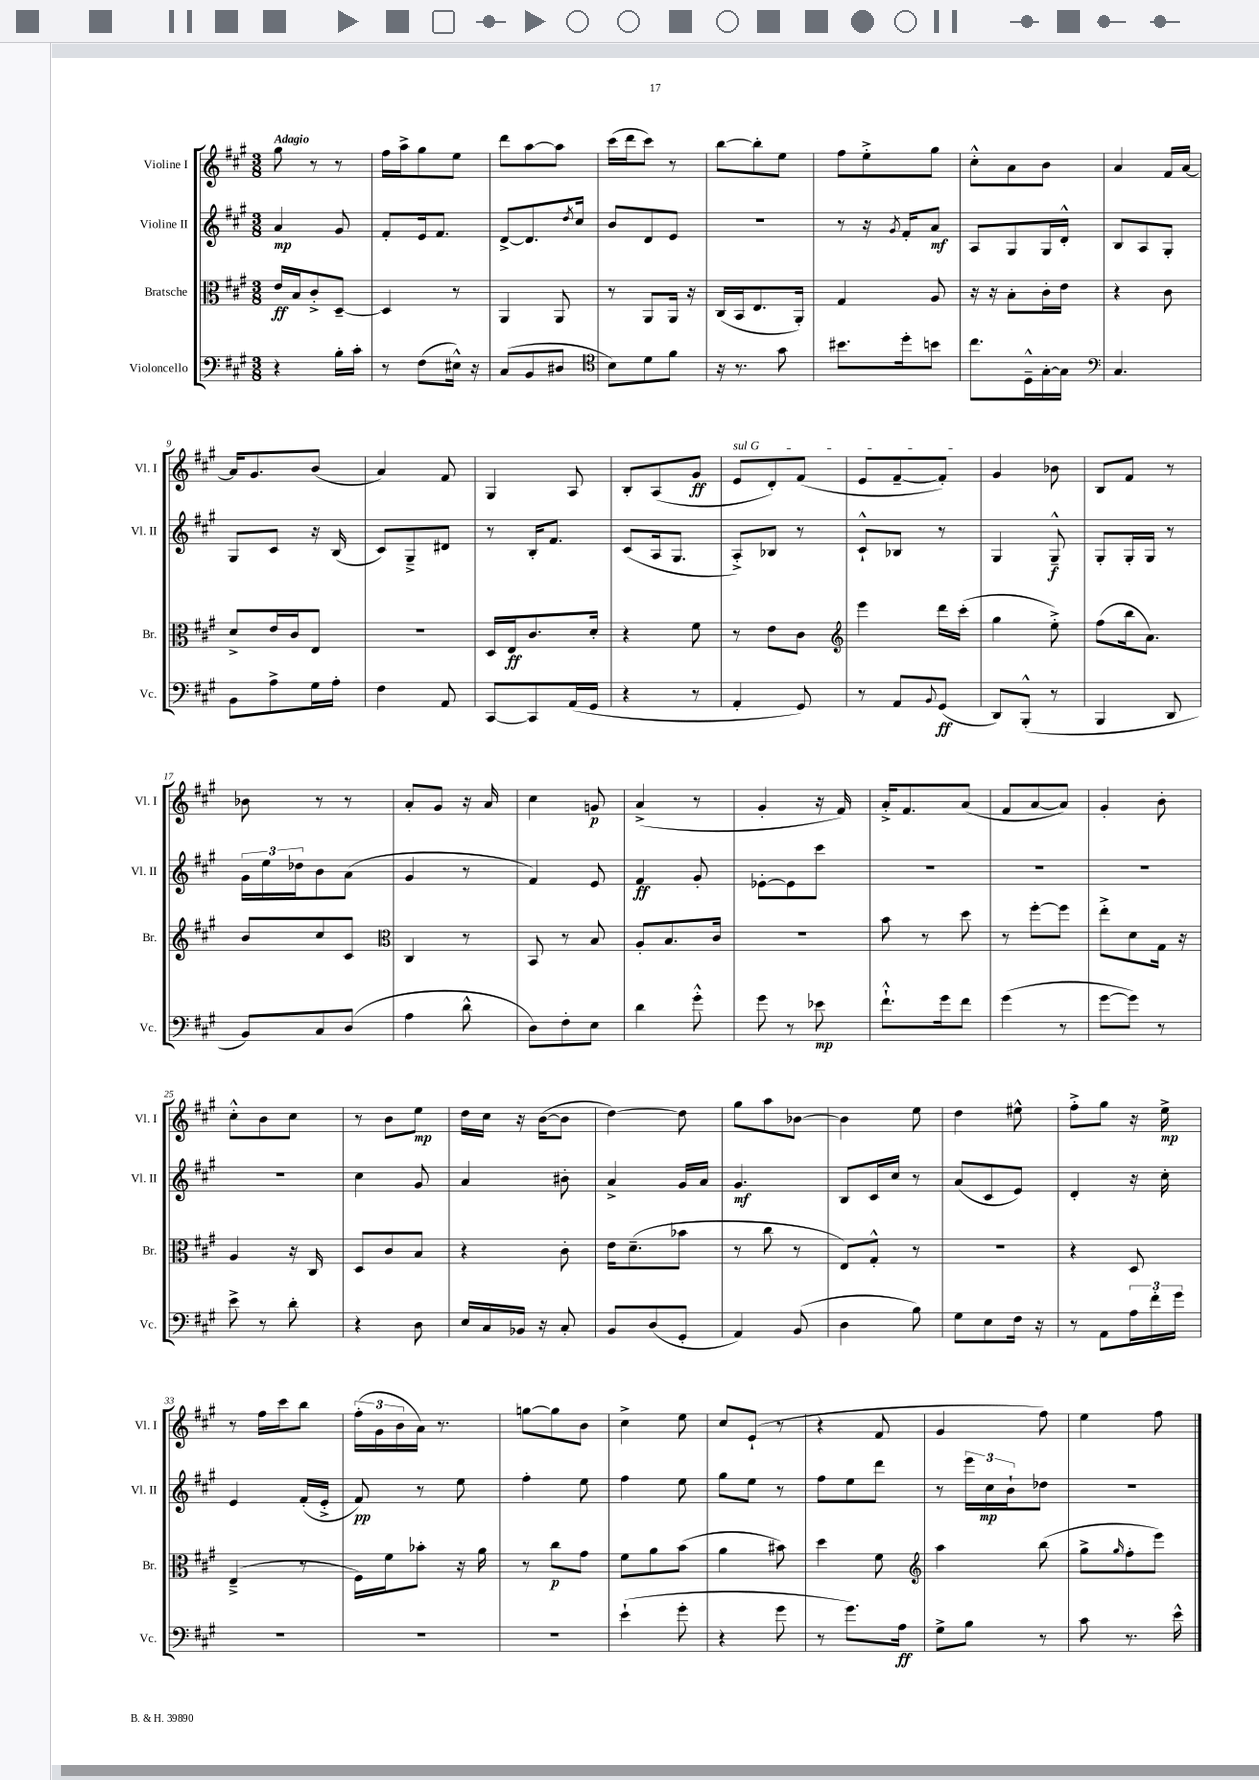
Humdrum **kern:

**kern	**kern	**kern	**kern
*staff4	*staff3	*staff2	*staff1
*clefF4	*clefC3	*clefG2	*clefG2
*k[f#c#g#]	*k[f#c#g#]	*k[f#c#g#]	*k[f#c#g#]
*M3/8	*M3/8	*M3/8	*M3/8
4r	16e/LL	4a/	8gg#\
.	16B/J	.	.
.	8c#'^/	.	8r
16B'\LL	[8D~/J	8g#/	8r
16c#'\JJ	.	.	.
=	=	=	=
8r	4D/]	8f#'/L	16ff#\LL
.	.	.	16aa^\J
(8F#\L	.	16e/k	8gg#\
.	.	8.f#/J	.
16E#^^\Jk)	8r	.	8ee\J
16r	.	.	.
=	=	=	=
(8C#/L	4AA/	[8d^/L	8ddd\L
8BB/	.	8.d/]	[8aa\
8D#/J	8AA/	.	8aa\]J
.	.	8qdd/	.
.	.	16cc#/Jk	.
=	=	=	=
*clefC4	*	*	*
8B\L)	8r	8b/L	(16ccc#\LL
.	.	.	16ddd\J
8d\	8AA/L	8d/	8ccc#\J)
8f#\J	16AA/Jk	8e/J	8r
.	16r	.	.
=	=	=	=
16r	(16C#/LL	4.r	[8bb\L
8.r	16BB/J	.	.
.	8.E/	.	8bb'\]
8g#\	.	.	8ee\J
.	16AA'/Jk)	.	.
=	=	=	=
8.b#\L	4G#/	8r	8ff#\L
.	.	16r	8ee'^\
.	.	8qg#/	.
16dd'\k	.	16f#'/LK	.
8b\J	8A/	8a/J	8gg#\J
=	=	=	=
8.cc#\L	16r	8A/L	8cc#'^^\L
.	16r	.	.
.	8B'\L	8G#/	8a\
16D~^^\L	.	.	.
[16G#'\	16c#'\L	16G#/L	8b\J
16G#\]JJ	16e\JJ	16d'^^/JJ	.
=	=	=	=
*clefF4	*	*	*
4.C#/	4r	8B/L	4a/
.	.	8A/	.
.	8c#\	8G#'/J	16f#/LL
.	.	.	[16a/JJ
=	=	=	=
8BB\L	8d^/L	8G#/L	16a/]LK
.	.	.	8.g#/
8A^\	16e/L	8c#/J	.
.	16c#/J	.	.
16G#\L	8E/J	16r	(8b/J
16A'\JJ	.	(16B/	.
=	=	=	=
4F#\	4.r	8c#/L)	4a/)
.	.	8G#~^/	.
8AA/	.	8d#/J	8f#/
=	=	=	=
[8CC#/L	16D/LL	8r	4G#/
.	16E/J	.	.
8CC#/]	8.c#/	16B'/LK	.
.	.	8.f#/J	.
(16AA/L	.	.	8A/
16GG#/JJ	16d'/Jk	.	.
=	=	=	=
4r	4r	(8c#/L	8B'/L
.	.	16A/k	(8A/
.	.	8.G#/J	.
8r	8f#\	.	8g#/J
=	=	=	=
4AA'/	8r	8A'^/L)	8e/L
.	8e\L	8B-/J	8d'/)
8GG#/)	8c#\J	8r	(8f#/J
=	=	=	=
*	*clefG2	*	*
8r	4eee\	8c#`^^/L	8e/L
8AA/L	.	8B-/J	[8f#~/
8qqBB/	.	.	.
(8GG#/J	16ddd\LL	8r	8f#'/]J)
.	(16ccc#'\JJ	.	.
=	=	=	=
8DD/L)	4gg#\	4G#/	4g#/
(8BBB'^^/J	.	.	.
8r	8ee'^\)	8G#~^^/	8b-\
=	=	=	=
4BBB/	(8ff#\L	8G#'/L	8B/L
.	16bb\k	16G#'/L	8f#/J
.	8.a\J)	16G#/JJ	.
8DD/	.	8r	8r
=	=	=	=
8BB/L)	8b/L	24g#\LL	8b-\
.	.	24ee\	.
.	.	24dd-\J	.
8C#/	8cc#/	8b\	8r
(8D/J	8c#/J	(8a\J	8r
=	=	=	=
*	*clefC3	*	*
4A\	4C#/	4g#/	8a'/L
.	.	.	8g#/J
8d^^\	8r	8r	16r
.	.	.	16a/
=	=	=	=
8D\L)	8BB/	4f#/)	4cc#\
8F#'\	8r	.	.
8E\J	8B/	8e/	8g/
=	=	=	=
4d\	8A'/L	4f#/	(4a^/
.	8.B/	.	.
8g#'^^\	.	8g#'/	8r
.	16c#/Jk	.	.
=	=	=	=
8g#\	4.r	[8e-'\L	4g#'/
8r	.	8e-\]	.
8e-\	.	8ccc#\J	16r
.	.	.	16f#/)
=	=	=	=
8.f#`^^\L	8b\	4.r	16a'^/LK
.	.	.	8.f#/
.	8r	.	.
16g#\k	.	.	.
8f#\J	8dd\	.	(8a/J
=	=	=	=
(4g#\	8r	4.r	8f#/L
.	[8ff#'\L	.	[8a/
8r	8ff#\]J	.	8a/]J)
=	=	=	=
[8g#\L	8ee'^\L	4.r	4g#'/
8g#\]J)	8d\	.	.
8r	16G#\Jk	.	8b'\
.	16r	.	.
=	=	=	=
8e^\	4A/	4.r	8cc#'^^\L
8r	.	.	8b\
8d'\	16r	.	8cc#\J
.	16C#/	.	.
=	=	=	=
4r	8D/L	4cc#\	8r
.	8c#/	.	8b\L
8D\	8B/J	8g#/	8ee\J
=	=	=	=
16E/LL	4r	4a/	16dd\LL
16C#/	.	.	16cc#\JJ
16BB-/JJ	.	.	16r
16r	.	.	([16b\LK
8C#'/	8c#'\	8b#'\	8b\]J
=	=	=	=
8BB/L	16e\LK	4a^/	[4dd\)
.	(8.d~\	.	.
(8D/	.	.	.
8GG#'/J	8b-\J	16g#/LL	8dd\]
.	.	16a/JJ	.
=	=	=	=
4AA/)	8r	4.g#/	8gg#\L
.	8cc#\	.	8aa\
(8BB/	8r	.	[8b-\J
=	=	=	=
4D\	8E/L)	8B/L	4b-\]
.	8G#'^^/J	16c#/L	.
.	.	16cc#/JJ	.
8B\)	8r	8r	8ee\
=	=	=	=
8G#\L	4.r	(8a/L	4dd\
8E\	.	8c#/	.
16F#\Jk	.	8e/J)	8ee#^^\
16r	.	.	.
=	=	=	=
8r	4r	4d'/	8ff#'^\L
8AA\L	.	.	8gg#\J
24A\L	8D/	16r	16r
24f#'\	.	.	.
.	.	16cc#'\	16ee^\
24g#\JJ	.	.	.
=	=	=	=
4.r	(4E~^/	4e/	8r
.	.	.	16ff#\LL
.	.	.	16ccc#\J
.	8r	(16f#'/LL	8bb\J
.	.	16e'^/JJ	.
=	=	=	=
4.r	16F#\LL)	8f#/)	(24ff#'\LL
.	.	.	24g#\
.	16f#\J	.	.
.	.	.	24b\
.	8b-'\J	8r	16a\JJ)
.	.	.	8.r
.	16r	8ee\	.
.	16a\	.	.
=	=	=	=
4.r	8r	4ff#'\	[8gg\L
.	8cc#\L	.	8gg\]
.	8g#\J	8ee\	8b\J
=	=	=	=
(4e`\	8f#\L	4ff#\	4cc#^\
.	8a\	.	.
8g#'\	(8b\J	8ee\	8ee\
=	=	=	=
4r	4a\	8gg#\L	8cc#/L
.	.	8ee\J	(8e`/J
8g#\	8b#\)	8r	8r
=	=	=	=
8r	4dd\	8ff#\L	4r
8.g#\L)	.	8ee\	.
.	8f#\	8ddd\J	8f#/
16A\Jk	.	.	.
=	=	=	=
*	*clefG2	*	*
8G#^\L	4aa\	8r	4g#/
8B\J	.	24eee\LL	.
.	.	24cc#\	.
.	.	24b`\J	.
8r	(8bb\	8dd-\J	8ff#\)
=	=	=	=
8c#\	8gg#^\L	4.r	4ee\
.	16qqgg#/	.	.
8.r	8ff#'\	.	.
.	8eee\J)	.	8ff#\
16e^^\	.	.	.
==	==	==	==
*-	*-	*-	*-
